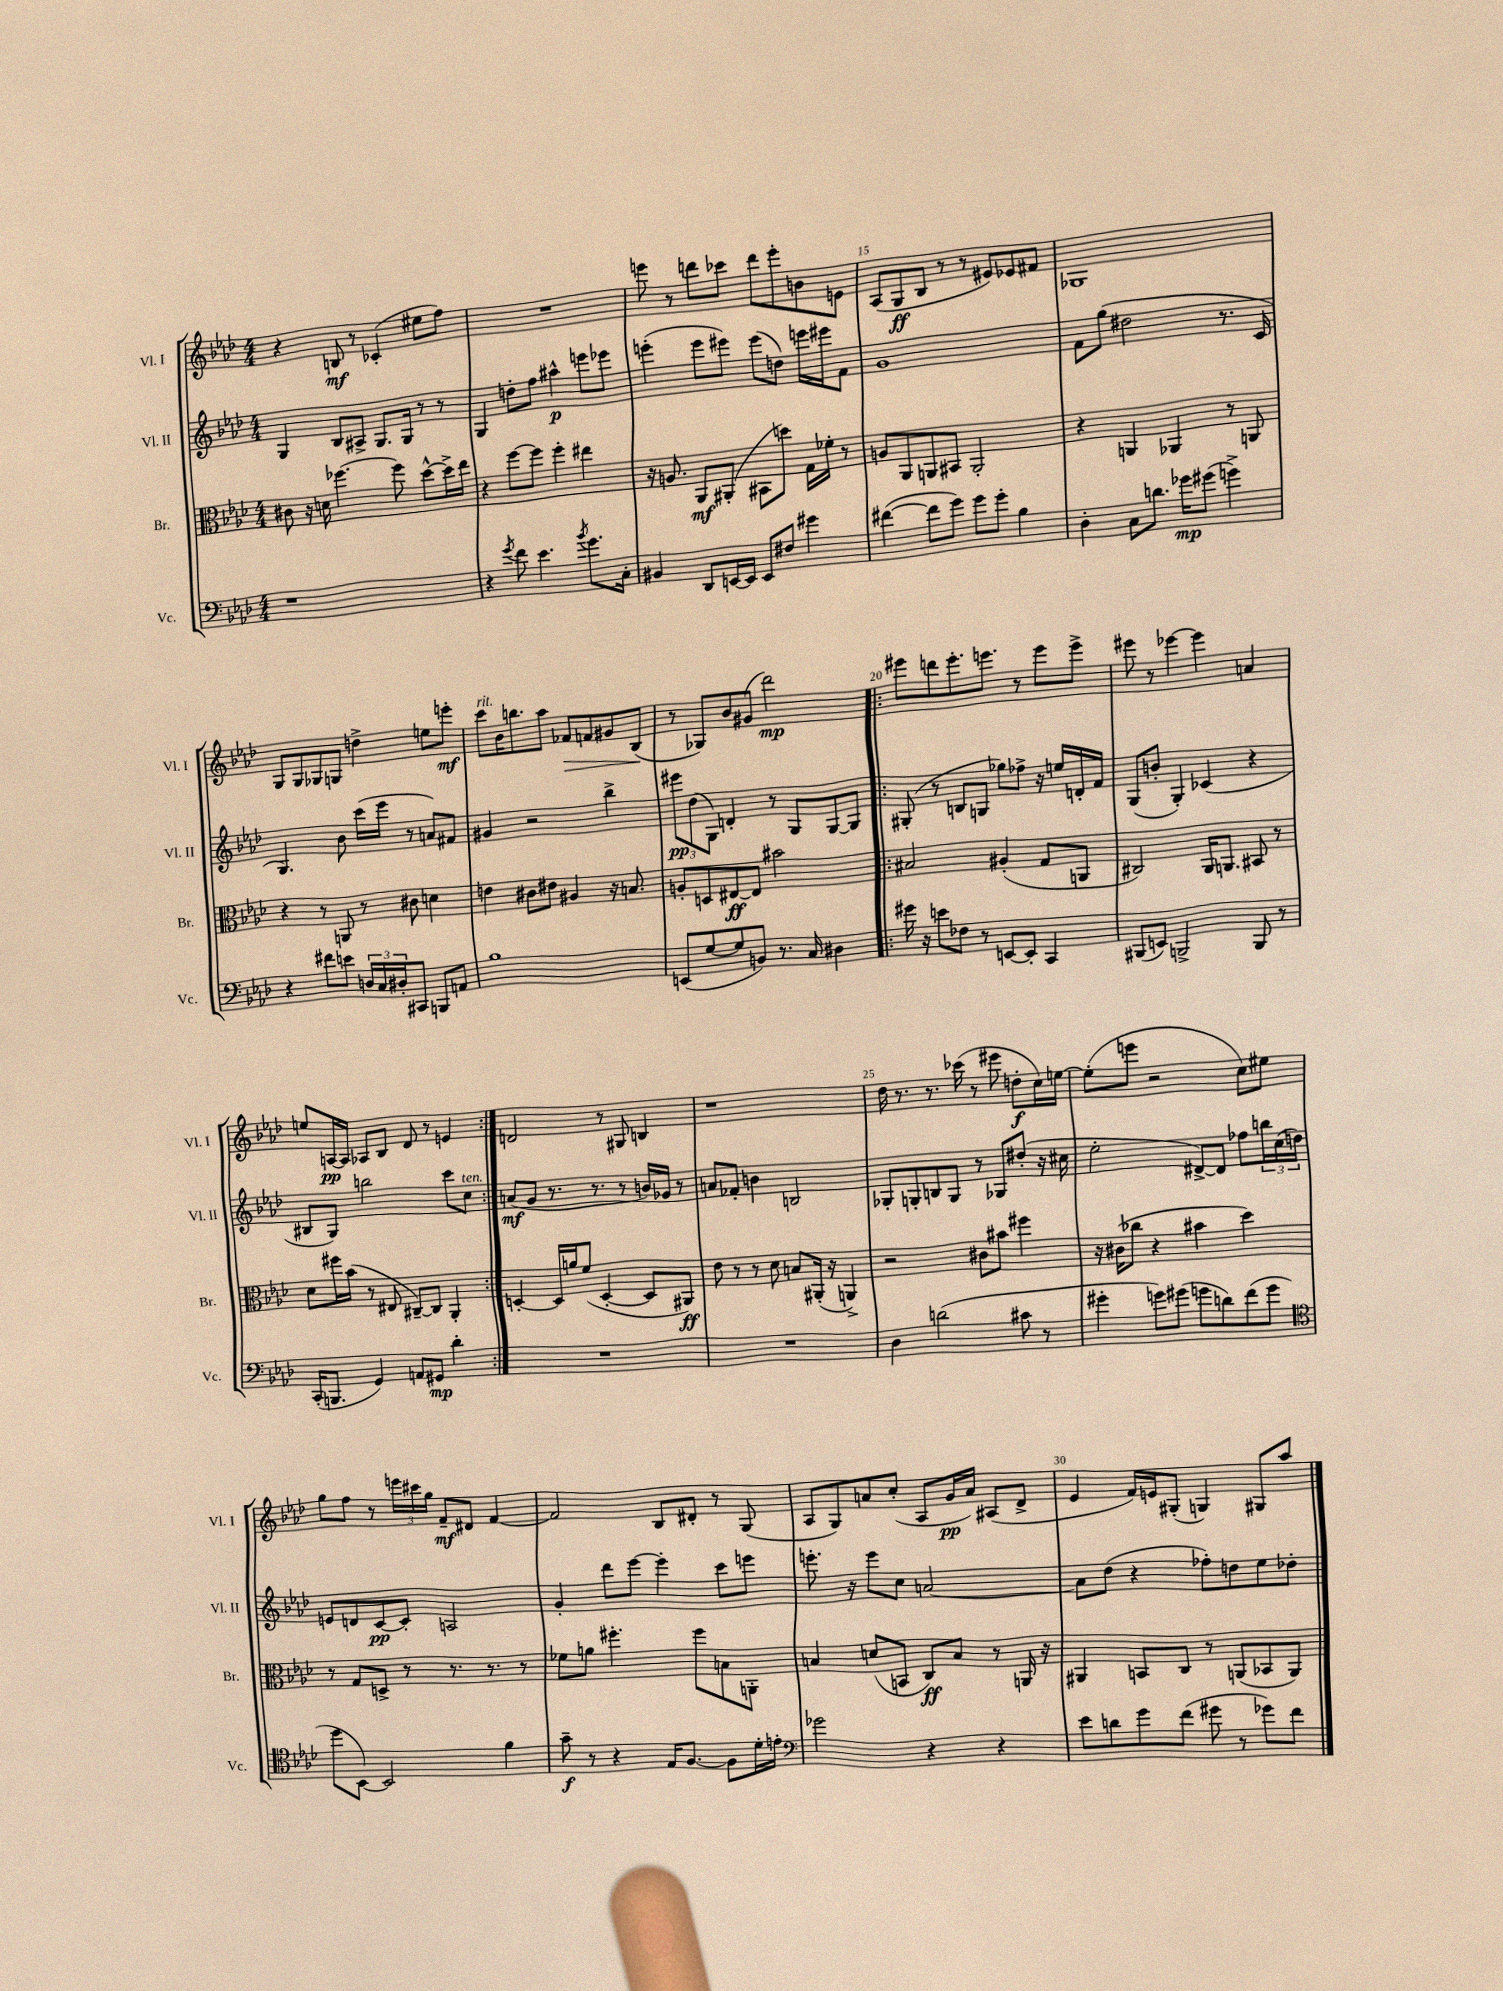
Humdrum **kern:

**kern	**kern	**kern	**kern
*staff4	*staff3	*staff2	*staff1
*clefF4	*clefC3	*clefG2	*clefG2
*k[b-e-a-d-]	*k[b-e-a-d-]	*k[b-e-a-d-]	*k[b-e-a-d-]
*M4/4	*M4/4	*M4/4	*M4/4
1r	8c#\	4G/	4r
.	16r	.	.
.	16d\	.	.
.	[4.ff-\	8B-/L	8B/
.	.	8A#^/J	8r
.	.	8.G/L	(4c-'/
.	8ff-\]	.	.
.	.	16G/Jk	.
.	[8dd-^^\L	8r	8ee#\L
.	16dd-^\]L	8r	8ff\J)
.	16ee-\JJ	.	.
=	=	=	=
4r	4r	4G/	1r
8qg/	.	.	.
8f\	[8ff\L	8dd'\L	.
4.e-\	8ff\]J	8ff\J	.
.	4ff'\	4aa#^^\	.
8qb-/	.	.	.
8.g\L	4ee#\	8eee\L	.
.	.	8eee-\J	.
16C'\Jk	.	.	.
=	=	=	=
4BB#/	16r	(4eee'\	8eee\
.	8.A/	.	.
.	.	.	8r
8DD-/L	8AA-/L	8eee\L	8ddd\L
[16EE/L	(8AA#'/J	8eee#\J)	8ccc-\J
16EE/]JJ	.	.	.
8EE/L	8BB#\L	(8eee#\L	8ddd\L
8F#/J	8dd\J)	8dd\J)	8eee'\
4g#\	16G\LL	16eee\LL	8b\
.	16f-'\JJ	16eee#\J	.
.	8r	8f\J	8e\J
=	=	=	=
([4f#\	8A/L	1g	(8A-/L
.	8AA-/	.	8G/
8f#\]L	8AA/	.	8B-/J
8g\J)	8BB#/J	.	8r
8g\L	2AA'/	.	8r
8g'\J	.	.	8e#/L)
4B-\	.	.	8e-/
.	.	.	8f#/J
=	=	=	=
4D-'\	4r	8f\L	1G-
.	.	(8gg\J	.
8C\L	4AA/	2dd#\	.
8.d\J	.	.	.
.	4AA-/	.	.
16g-\LK	.	.	.
(8g#\J	.	.	.
4g^\)	8r	8.r	.
.	8AA/	.	.
.	.	16c/	.
=	=	=	=
4r	4r	4.G/)	8G/L
.	.	.	8G/
8f#\L	8r	.	8G-/
8e\J	8AA/	8b-\	8G/J
24D/LL	8r	(16ccc\LL	4dd^\
24C/	.	.	.
.	.	16eee-\JJ	.
24D#'/J	.	.	.
8CC#/J	8c#\	8r	.
8BBB/L	4d\	8a/L)	8ee\L
8AA/J	.	8f#/J	8eee'\J
=	=	=	=
1B-	4e\	4g#/	8ccc\L
.	.	.	16b-\K
.	.	.	8.bb\
.	8c#\L	2r	.
.	8e#\J	.	8aa-\J
.	4A#/	.	8f-/L
.	.	.	8f/
.	16r	4bb-^\	8g#/
.	8.B/	.	.
.	.	.	(8B-/J
=	=	=	=
(8EE/L	8A'/L	12eee#\L	8r
.	.	(12dd-\	.
[8G/	8D/	.	8G-/L)
.	.	12G\J)	.
8G/]	[8E#/	4d'/	8b-/
8BB/J)	8E#/]J	.	(8g#/J
8.r	2b#\	8r	2ddd-\)
.	.	8G/L	.
16C/	.	.	.
4D#\	.	[8G/	.
.	.	8G/]J	.
=!|:	=!|:	=!|:	=!|:
16g#\	2B#/	(8G#'/	8eee#\L
16r	.	.	.
8e\L	.	8r	8ddd\
8F-\J	.	8B/L	8.eee#'\
8r	.	8G/J	.
.	.	.	8.eee\J
[8EE/L	(4A#'/	8gg-\L)	.
8EE'/]J	.	8ff-^\J	8r
4CC/	8G/L	16r	8eee\L
.	.	16ee/LL	.
.	8AA/J	16d'/	8eee^\J
.	.	16f/JJ	.
=	=	=	=
(8BBB#/L	2C#/)	(8G/L	8eee#\
8EE/J)	.	8b'/J	8r
2BBB^/	.	4G'/)	[4eee-\
.	16AA-/LK	(4c-/	4eee-\]
.	8.AA/J	.	.
8BBB/	8BB#/	4r	4a/
8r	8r	.	.
=	=	=	=
(16CC'/LK	8d-\L	8B#/L	8ee/L
8.BBB/J	.	.	.
.	16ff#\L	8G/J)	[16A/L
.	(16b-\JJ	.	16A/]JJ
4GG/)	8r	2bb\	8A-/L
.	8E#/	.	8B-/J
8AA/L	[8C#~/L)	.	8d-/
8GG#/J	8C#/]J	.	8r
4d-'\	4AA-'/	8ccc\L	4e/
.	.	8cc\J	.
=:|!	=:|!	=:|!	=:|!
1r	[4D'/	(8a/L	2d/
.	.	8g/J	.
.	16D/]LL	8.r	.
.	16a/J	.	.
.	(8f/J	.	.
.	.	8.r	.
.	[4D'/	.	8r
.	.	8r	8G#/
.	8D/]L	16b/LL)	4B/
.	.	16g-/JJ	.
.	8AA#/J)	8r	.
=	=	=	=
1r	8e-\	8a/L	1r
.	8r	8f-'/J	.
.	8r	4b\	.
.	8d-\	.	.
.	8B/L	2B/	.
.	(16AA#'/Jk	.	.
.	16r	.	.
.	4AA^/)	.	.
=	=	=	=
4D-\	2r	8G-'/L	16dd-\
.	.	.	8.r
.	.	8G'/	.
(2d\	.	8B/	8.r
.	.	8G/J	.
.	.	.	(16ccc-\
.	8c#\L	8r	8r
.	8b#\J	8G-/L	8eee#\
8c#\	4ff#\	(8dd#'/J	8dd'\L
8r	.	16r	16cc\L)
.	.	16cc#\	[16ee\JJ
=	=	=	=
4g#'\	16r	2ee-'\	(8ee'\]L
.	(16c#\LK	.	.
.	8cc-\J	.	8eee\J
8g\L)	4r	.	2r
(8g#\J	.	.	.
8g\L	4b#\	[8d#^/L)	.
8d\)	.	8d#/]J	.
(8f\	4dd-\)	8ff-\L	8cc\L)
8g\J	.	24bb\L	8ee#\J
.	.	(24cc\	.
.	.	24dd\JJ)	.
=	=	=	=
*clefC4	*	*	*
8dd-\L	8r	8e/L	8gg\L
[8BB-\J)	8G/L	8d/	8ff\J
2BB-/]	8D^/J	[8c/	8r
.	8r	8c'/]J	24eee\LL
.	.	.	24ccc#\
.	.	.	24gg\JJ
.	8.r	2A/	8f~/L
.	.	.	8d#/J
.	8.r	.	.
4f\	.	.	[4f/
.	8r	.	.
=	=	=	=
8g~\	8f-\L	4g'/	2f/]
8r	8a\J	.	.
4r	4.ff#'\	8ddd-\L	.
.	.	[8eee-\J	.
16E-/LK	.	4eee-'\]	8B-/L
[8.F/J	.	.	.
.	8ff#\L	.	8d#'/J
8F\]L	8B\	8ccc\L	8r
16d-'\L	8AA'\J	8eee\J	(8G/
16e'\JJ	.	.	.
=	=	=	=
*clefF4	*	*	*
2g-\	4B/	8.eee'\	8A-/L
.	.	.	8G/)
.	.	16r	.
.	(8d/L	8eee\L	8a/
.	8BB/J	8cc\J	(8cc'/J
4r	8C/L)	[2a/	8A-/L
.	8B/J	.	16g/L
.	.	.	16a/JJ)
4r	8r	.	(8A#/L
.	16AA/	.	8d-^/J
.	16r	.	.
=	=	=	=
8e-\L	4AA#/	8a\]L	4e-/
8d\	.	(8dd-\J	.
8g\	8BB/L	4r	16f/LL)
.	.	.	16e/J
(8f\J	8C/J	.	(8G#'/J
8g#\	8r	8ff-'\L)	4G/)
8r	(8AA/L	8dd\	.
8g-\L)	8BB-/	8ee-\	8G#/L
8f\J	8AA/J)	8dd-'\J	8aa-/J
==	==	==	==
*-	*-	*-	*-
